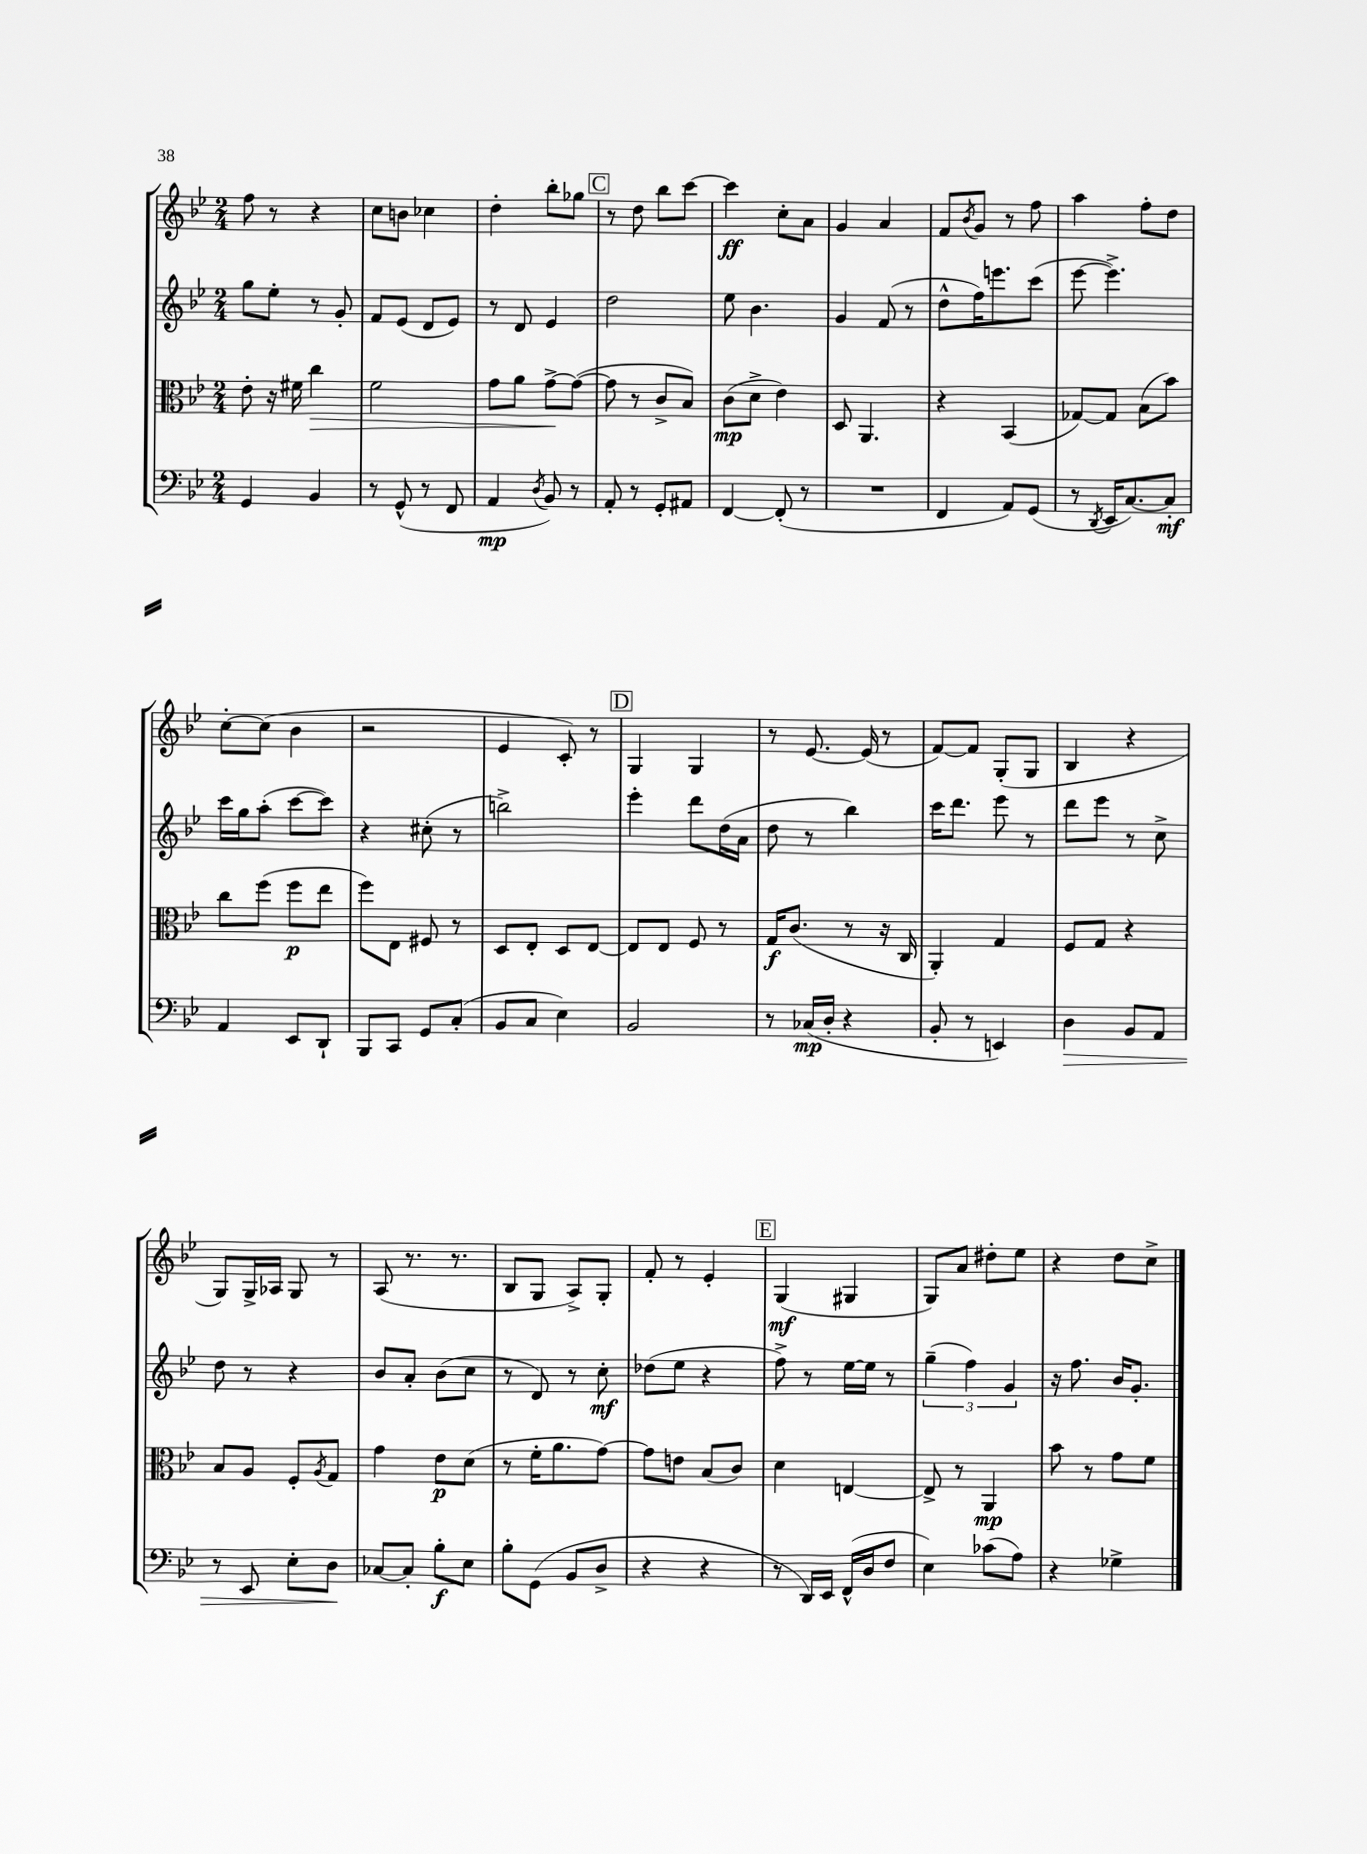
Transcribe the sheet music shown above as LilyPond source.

<<
\new StaffGroup <<
\new Staff = "s0" {
    \clef treble \key bes \major \numericTimeSignature \time 2/4
    f''8 r8 r4 |
    c''8 b'8 ces''4 |
    d''4-. bes''8-. ges''8 |
    \mark \markup { \box "C" } r8 d''8 bes''8 c'''8~ |
    c'''4\ff c''8-. a'8 |
    g'4 a'4 |
    f'8 \acciaccatura { bes'8 } g'8 r8 f''8 |
    a''4 f''8-. d''8 |
    c''8~-. c''8( bes'4 |
    r2 |
    ees'4 c'8-.) r8 |
    \mark \markup { \box "D" } g4 g4 |
    r8 ees'8.~ ees'16( r8 |
    f'8~) f'8 g8-.( g8 |
    bes4 r4 |
    g8) g16-> aes16 g8 r8 |
    a8( r8. r8. |
    bes8 g8 a8->) g8-. |
    f'8-. r8 ees'4-. |
    \mark \markup { \box "E" } g4\mf( gis4 |
    g8) a'8 dis''8-. ees''8 |
    r4 d''8 c''8-> \bar "|." |
}
\new Staff = "s1" {
    \clef treble \key bes \major \numericTimeSignature \time 2/4
    g''8 ees''8-. r8 g'8-. |
    f'8 ees'8( d'8 ees'8) |
    r8 d'8 ees'4 |
    \mark \markup { \box "C" } d''2 |
    ees''8 bes'4. |
    g'4 f'8( r8 |
    d''8-^ f''16) e'''8. c'''8( |
    ees'''8~ ees'''4.->) |
    c'''16 g''16 a''8-.( c'''8~ c'''8) |
    r4 cis''8-.( r8 |
    b''2->) |
    \mark \markup { \box "D" } ees'''4-. d'''8 d''16( a'16 |
    d''8 r8 bes''4) |
    c'''16 d'''8. ees'''8 r8 |
    d'''8 ees'''8 r8 c''8-> |
    d''8 r8 r4 |
    bes'8 a'8-. bes'8( c''8 |
    r8 d'8) r8 c''8-.\mf |
    des''8( ees''8 r4 |
    \mark \markup { \box "E" } f''8->) r8 ees''16~ ees''16 r8 |
    \tuplet 3/2 { g''4--( f''4) g'4 } |
    r16 f''8. bes'16 g'8.-. \bar "|." |
}
\new Staff = "s2" {
    \clef alto \key bes \major \numericTimeSignature \time 2/4
    ees'8-. r16 fis'16 c''4\> |
    f'2 |
    g'8 a'8 g'8~->\! g'8~( |
    \mark \markup { \box "C" } g'8 r8 c'8-> bes8) |
    c'8\mp( d'8-> ees'4) |
    d8 a,4. |
    r4 bes,4( |
    ges8~) ges8 bes8( bes'8) |
    c''8 f''8( f''8\p ees''8 |
    f''8) ees8 fis8 r8 |
    d8 ees8-. d8 ees8~ |
    \mark \markup { \box "D" } ees8 ees8 f8 r8 |
    g16\f c'8.( r8 r16 c16 |
    a,4-.) g4 |
    f8 g8 r4 |
    bes8 a8 f8-. \acciaccatura { a8 } g8 |
    g'4 ees'8\p d'8( |
    r8 f'16-. a'8. g'8~) |
    g'8 e'8 bes8( c'8) |
    \mark \markup { \box "E" } d'4 e4~ |
    e8-> r8 a,4\mp |
    bes'8 r8 g'8 f'8 \bar "|." |
}
\new Staff = "s3" {
    \clef bass \key bes \major \numericTimeSignature \time 2/4
    g,4 bes,4 |
    r8 g,8-^( r8 f,8 |
    a,4\mp \acciaccatura { d8 } bes,8) r8 |
    \mark \markup { \box "C" } a,8-. r8 g,8-. ais,8 |
    f,4~ f,8-.( r8 |
    R2 |
    f,4 a,8) g,8( |
    r8 \acciaccatura { d,8 } ees,16 c8.~) c8-.\mf |
    a,4 ees,8 d,8-! |
    bes,,8 c,8 g,8 c8-.( |
    bes,8 c8 ees4) |
    \mark \markup { \box "D" } bes,2 |
    r8 ces16\mp( d16-. r4 |
    bes,8-. r8 e,4) |
    d4\> bes,8 a,8 |
    r8 ees,8 ees8-. d8\! |
    ces8~ ces8-. bes8-.\f ees8 |
    bes8-. g,8( bes,8 d8-> |
    r4 r4 |
    \mark \markup { \box "E" } r8 d,16) ees,16 f,16-^( d16 f8 |
    ees4) ces'8( a8) |
    r4 ges4-> \bar "|." |
}
>>
>>
\layout { \context { \Score \remove "Bar_number_engraver" } }
